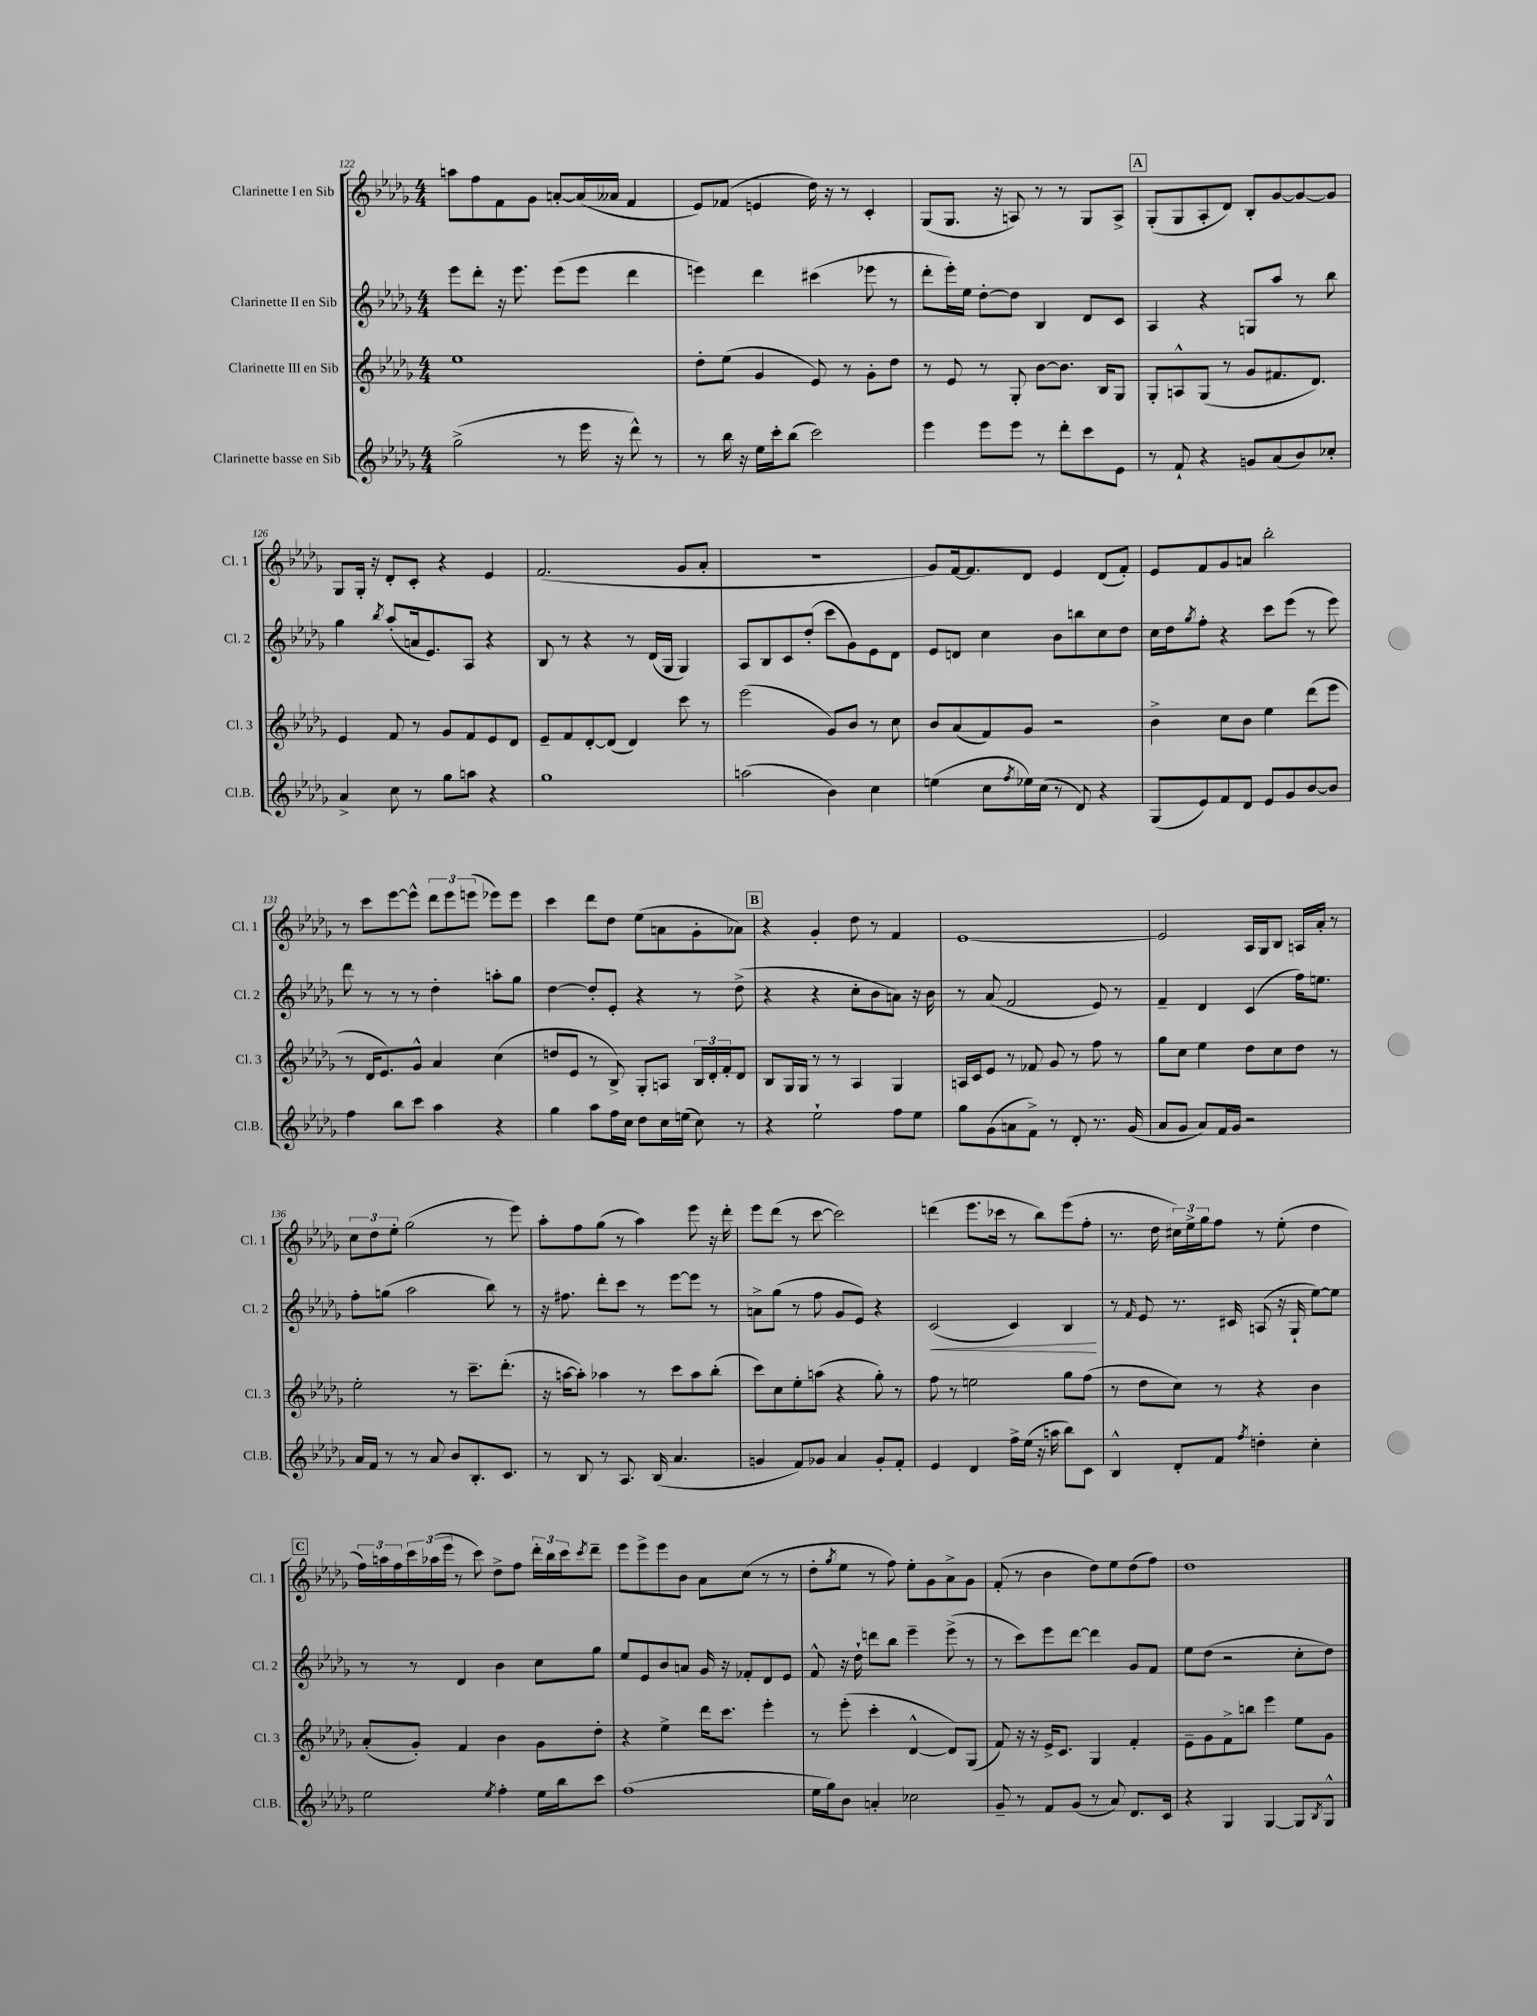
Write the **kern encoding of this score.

**kern	**kern	**kern	**dynam	**kern
*part4	*part3	*part2	*part2	*part1
*staff4	*staff3	*staff2	*staff2	*staff1
*I"Clarinette basse en Sib	*I"Clarinette III en Sib	*I"Clarinette II en Sib	*	*I"Clarinette I en Sib
*I'Cl.B.	*I'Cl. 3	*I'Cl. 2	*	*I'Cl. 1
*clefG2	*clefG2	*clefG2	*	*clefG2
*k[b-e-a-d-g-]	*k[b-e-a-d-g-]	*k[b-e-a-d-g-]	*	*k[b-e-a-d-g-]
*M4/4	*M4/4	*M4/4	*	*M4/4
=122	=122	=122	=122	=122
(2gg-^\	1ee-	8eee-\L	.	8aan\L
.	.	8ddd-'\J	.	8ff\
.	.	16r	.	8f\
.	.	8.eee-\	.	.
.	.	.	.	8g-\J
8r	.	(8eee-\L	.	[8an'/L
16eee-\	.	8eee-\J	.	(16a/L]
16r	.	.	.	16a--X/JJ
8ddd-^^\)	.	4ddd-\	.	4f/
8r	.	.	.	.
=123	=123	=123	=123	=123
8r	8dd-'\L	4eeen\)	.	8e-/L)
16bb-\	(8ee-\J	.	.	(8f-X/J
16r	.	.	.	.
16ee-\LL	4g-/	4ddd-\	.	4en/
16ccc'\J	.	.	.	.
(8bb-\J	.	.	.	.
2ccc\)	8e-/)	(4ccc#X\	.	16dd-\)
.	.	.	.	16r
.	8r	.	.	8r
.	8g-'\L	8eee-X\	.	4c'/
.	8dd-\J	8r	.	.
=124	=124	=124	=124	=124
4eee-\	8r	8ddd-'\L	.	(8G-/L
.	8e-/	16eee-'\L)	.	8.G-/J
.	.	16ee-\JJ	.	.
8eee-\L	8r	[8dd-'\L	.	.
.	.	.	.	16r
8eee-\J	8G-'/	8dd-\J]	.	8An/)
8r	[8b-\L	4B-/	.	8r
8ddd-'\L	8.b-\J]	.	.	8r
8ccc\	.	8d-/L	.	8G-/L
.	16B-/KL	.	.	.
8e-\J	8G-/J	8c/J	.	8A^/J
!!LO:REH:place=s1:t=A
=125	=125	=125	=125	=125
8r	8G-'/L	4A-/	.	(8G-'/L
8f`/	8An^^/	.	.	8G-/
4r	(8G-/J	4r	.	8A-'/
.	8r	.	.	8d-/J)
8gn/L	8g-/L	8Gn/L	.	8B-'/L
(8a-/	8.f#X/	8aa-/J	.	[8g-/
8b-/)	.	8r	.	8g-/_
.	8.d-/J)	.	.	.
8cc-X'/J	.	8bb-\	.	8g-/J]
!!LO:LB:g=z
=126	=126	=126	=126	=126
4a-^/	4e-/	4gg-\	.	8G-/L
.	.	.	.	16G-'/Jk
.	.	.	.	16r
.	.	8qbb-/	.	.
8cc\	8f/	(8aa-'/L	.	8d-'/L
8r	8r	16an/k	.	8c'/J
.	.	8.e-/)	.	.
8gg-\L	8g-/L	.	.	4r
8aan\J	8f/	8A-/J	.	.
4r	8e-/	4r	.	4e-/
.	8d-/J	.	.	.
=127	=127	=127	=127	=127
1gg-	8e-~/L	8B-/	.	(2.f/
.	8f/	8r	.	.
.	[8d-'/	4r	.	.
.	(8d-/J]	.	.	.
.	4d-/)	8r	.	.
.	.	(16d-/LL	.	.
.	.	16G-/JJ	.	.
.	8ccc\	4G-/)	.	8g-/L
.	8r	.	.	8a-'/J
=128	=128	=128	=128	=128
(2aan\	(2eee-\	8A-/L	.	1r
.	.	8B-/	.	.
.	.	8c/	.	.
.	.	(8dd-'/J	.	.
4b-\)	8g-/L)	8ccc\L	.	.
.	8b-/J	8g-\)	.	.
4cc\	8r	8e-\	.	.
.	8cc\	8d-\J	.	.
=129	=129	=129	=129	=129
(4een\	8b-/L	8e-/L	.	8g-/L)
.	(8a-/	8dn/J	.	[16f/k
.	.	.	.	8.f/]
8cc\L	8f/)	4cc\	.	.
8qff/	.	.	.	.
16ee-X\L)	8g-/J	.	.	8d-/J
(16cc\JJ	.	.	.	.
8r	2r	8b-\L	.	4e-/
8d-/)	.	8bbn\	.	.
4r	.	8cc\	.	(8d-/L
.	.	8dd-\J	.	8f'/J)
=130	=130	=130	=130	=130
(8G-/L	4b-^\	16cc\LL	.	8e-/L
.	.	16dd-\J	.	.
.	.	8qgg-/	.	.
8e-/)	.	8ff'\J	.	8f/
8f/	8cc\L	4r	.	8g-/
8d-/J	8b-\J	.	.	8an/J
8e-/L	4ee-\	8ccc\L	.	2bb-'\
8g-/	.	(8eee-\J	.	.
[8b-/	(8ddd-\L	8r	.	.
8b-/J]	8eee-\J	8eee-\)	.	.
!!LO:LB:g=z
=131	=131	=131	=131	=131
4ff\	8r	8ddd-\	.	8r
.	16d-/KL	8r	.	8ccc\L
.	8.e-/)	.	.	.
8bb-\L	.	8r	.	[8eee-\
8ccc\J	8g-^^/J	8r	.	8eee-^^\J]
4aa-\	4a-/	4dd-'\	.	12ddd-\L
.	.	.	.	12eee-\
.	.	.	.	(12eeen\J
4r	(4cc\	8aan'\L	.	8eee-X\L)
.	.	8gg-\J	.	8eee-\J
=132	=132	=132	=132	=132
4gg-\	8ddn/L	[4dd-\	.	4ccc\
.	8e-/J	.	.	.
8aa-\L	8r	8dd-'/L]	.	8ddd-\L
16ff\L	8B-^/)	8e-'/J	.	8dd-\J
16cc\JJ	.	.	.	.
8dd-\L	8G-'/L	4r	.	(8ee-\L
16cc\L	8An/J	.	.	8an\
(16een\JJ	.	.	.	.
8cc\)	24B-/LL	8r	.	8g-'\
.	24d-'/	.	.	.
.	24f'/J	.	.	.
8r	8d-/J	(8dd-^\	.	8a-X\J)
!!LO:REH:place=s1:t=B
=133	=133	=133	=133	=133
4r	8B-/L	4r	.	4r
.	16G-/L	.	.	.
.	16G-/JJ	.	.	.
2ee-`\	8r	4r	.	4g-'/
.	8r	.	.	.
.	4A-/	8cc'\L	.	8dd-\
.	.	8b-\	.	8r
8ff\L	4G-/	8an\J)	.	4f/
8ee-\J	.	16r	.	.
.	.	16b-\	.	.
=134	=134	=134	=134	=134
8gg-\L	16An/LL	8r	.	[1e-
.	16c/J	.	.	.
(8g-\	8e-/J	(8a-/	.	.
8an\	8r	2f/	.	.
8f^\J)	8f-X/	.	.	.
8r	8g-/	.	.	.
8d-'/	8r	.	.	.
8.r	8ff\	8e-/)	.	.
.	8r	8r	.	.
(16g-/	.	.	.	.
=135	=135	=135	=135	=135
8a-/L	8gg-\L	4f~/	.	2e-/]
8g-/J	8cc\J	.	.	.
8a-/L)	4ee-\	4d-/	.	.
16f/L	.	.	.	.
16g-/JJ	.	.	.	.
2r	8dd-\L	(4c/	.	16A-/LL
.	.	.	.	16G-/J
.	8cc\	.	.	8B-/J
.	8dd-\J	16ff\KL)	.	16An/LL
.	.	8.een\J	.	16a-'/JJ
.	8r	.	.	8r
!!LO:LB:g=z
=136	=136	=136	=136	=136
16a-/LL	2ee-'\	8ff'\L	.	12cc\L
16f/JJ	.	.	.	.
.	.	.	.	12dd-\
8r	.	(8ggn\J	.	.
.	.	.	.	12ee-'\J
8r	.	2aa-\	.	(2gg-\
8a-/	.	.	.	.
8b-/L	8r	.	.	.
8.B-'/	8.ccc~\L	.	.	.
.	.	8bb-\)	.	8r
8.c/J	(8.ddd-'\J	.	.	.
.	.	8r	.	8eee-\)
=137	=137	=137	=137	=137
8r	16r	16r	.	8aa-'\L
.	[16aan\KL	8.ff#X\	.	.
8B-/	8aa'\J])	.	.	8ff\
8r	4aa-X\	8ddd-'\L	.	(8gg-\J
8.A-/	.	8ccc\J	.	8r
.	8r	8r	.	4aa-\)
(16B-/	.	.	.	.
4.a-/	8ccc\L	[8eee-\L	.	.
.	8aa-\	8eee-\J]	.	8eee-\
.	(8bb-'\J	8r	.	16r
.	.	.	.	16ddd-'\
=138	=138	=138	=138	=138
4gn/	8ccc\L)	8an^\L	.	8eee-\L
.	8cc\	(8gg-\J	.	(8ddd-\J
8f/L)	8ee-'\	8r	.	8r
8g-X/J	(8aan\J	8ff\	.	[8ccc\
4a-/	4r	8g-/L	.	2ccc\])
.	.	8e-/J)	.	.
8g-'/L	8gg-'\)	4r	.	.
8f'/J	8r	.	.	.
=139	=139	=139	=139	=139
!	!	!	!LO:HP:b	!
4e-/	8ff\	(2c/	<	(4dddn\
.	8r	.	.	.
4d-/	2een\	.	.	8.eee-\L
.	.	.	.	16ccc-X\Jk
16ff^\LL	.	4c/)	.	8r
(16ee-\JJ	.	.	.	.
16r	.	.	.	8bb-\L)
16aan\	.	.	.	.
8bb-\L)	8gg-\L	4B-/	.	(8eee-\
8c\J	(8ff\J	.	.	8ff'\J
.	.	.	[	.
=140	=140	=140	=140	=140
4B-^^/	8r	8r	.	8.r
.	.	16qqf/	.	.
.	8dd-\L	8e-/	.	.
.	.	.	.	16dd-\
8d-'/L	8cc\J)	8.r	.	24cc#X\LL)
.	.	.	.	24ee-^\
.	.	.	.	24gg-\J
8f/J	8r	.	.	8ff\J
.	.	16c#X/	.	.
8qff/	.	.	.	.
4ddn'\	4r	(8An/	.	8r
.	.	16r	.	(8ee-'\
.	.	16G-`/	.	.
4cc'\	4b-\	[8ee-\L)	.	4dd-\
.	.	8ee-\J]	.	.
!!LO:LB:g=z
!!LO:REH:place=s1:t=C
=141	=141	=141	=141	=141
2ee-\	(8a-'/L	8r	.	24ff\LL)
.	.	.	.	24aan\
.	.	.	.	24ff\
.	8g-'/J)	8r	.	24ccc\
.	.	.	.	(24aa-X\
.	.	.	.	24eee-\JJ
.	4f/	4d-/	.	8r
.	.	.	.	8ccc\)
8qee-/	.	.	.	.
4ff'\	4b-\	4b-\	.	8dd-^\L
.	.	.	.	8ff\J
16ee-\LL	8g-\L	8cc\L	.	24ddd-'\LL
.	.	.	.	24bb-\
16bb-\J	.	.	.	.
.	.	.	.	24ccc\J
.	.	.	.	8qccc/
8ccc\J	8dd-'\J	8gg-\J	.	8ddd-~\J
=142	=142	=142	=142	=142
(1ff	4r	8ee-/L	.	8eee-\L
.	.	8e-/	.	8eee-^\
.	4ee-^\	8b-/	.	8eee-\
.	.	8an/J	.	8b-\J
.	16ddd-\KL	16g-/	.	8a-\L
.	8.ccc\J	16r	.	.
.	.	8f-X'/L	.	(8cc\J
.	4eee-'\	8d-/	.	8r
.	.	8e-/J	.	8r
=143	=143	=143	=143	=143
16ee-\LL	8r	8f^^/	.	8dd-'\L
16gg-\J)	.	.	.	.
.	.	.	.	8qgg-/
8b-\J	(8eee-'\	16r	.	8ee-\J
.	.	16dd-`\	.	.
4an'/	4ccc'\	8dddn\L	.	8r
.	.	8bb-\J	.	8ff\)
2cc-X\	[4d-^^/	4eee-~\	.	8ee-'\L
.	.	.	.	8g-\
.	8d-/L])	(8eee-^\	.	8a-^\
.	(8G-/J	8r	.	8g-\J
=144	=144	=144	=144	=144
8g-~/	8f/)	8r	.	(8f'/
8r	16r	8ccc\L)	.	8r
.	16r	.	.	.
8f/L	16e-^/KL	8eee-\	.	4b-\
.	8.c/J	.	.	.
(8g-/J	.	[8ddd-\J	.	.
8r	4G-/	4ddd-\]	.	8dd-\L)
8a-/)	.	.	.	8ee-\
8.d-/L	4f'/	8g-/L	.	(8dd-\
.	.	8f/J	.	8ff\J)
16c/Jk	.	.	.	.
=145	=145	=145	=145	=145
4r	8e-~\L	8ee-\L	.	1dd-
.	8g-\	(8dd-\J	.	.
4G-/	8f^\	2r	.	.
.	8bbn\J	.	.	.
[4G-/	4eee-\	.	.	.
8G-/L]	8ee-\L	8cc'\L	.	.
8qB-/	.	.	.	.
8G-^^/J	8g-\J	8dd-\J)	.	.
==	==	==	==	==
*-	*-	*-	*-	*-
